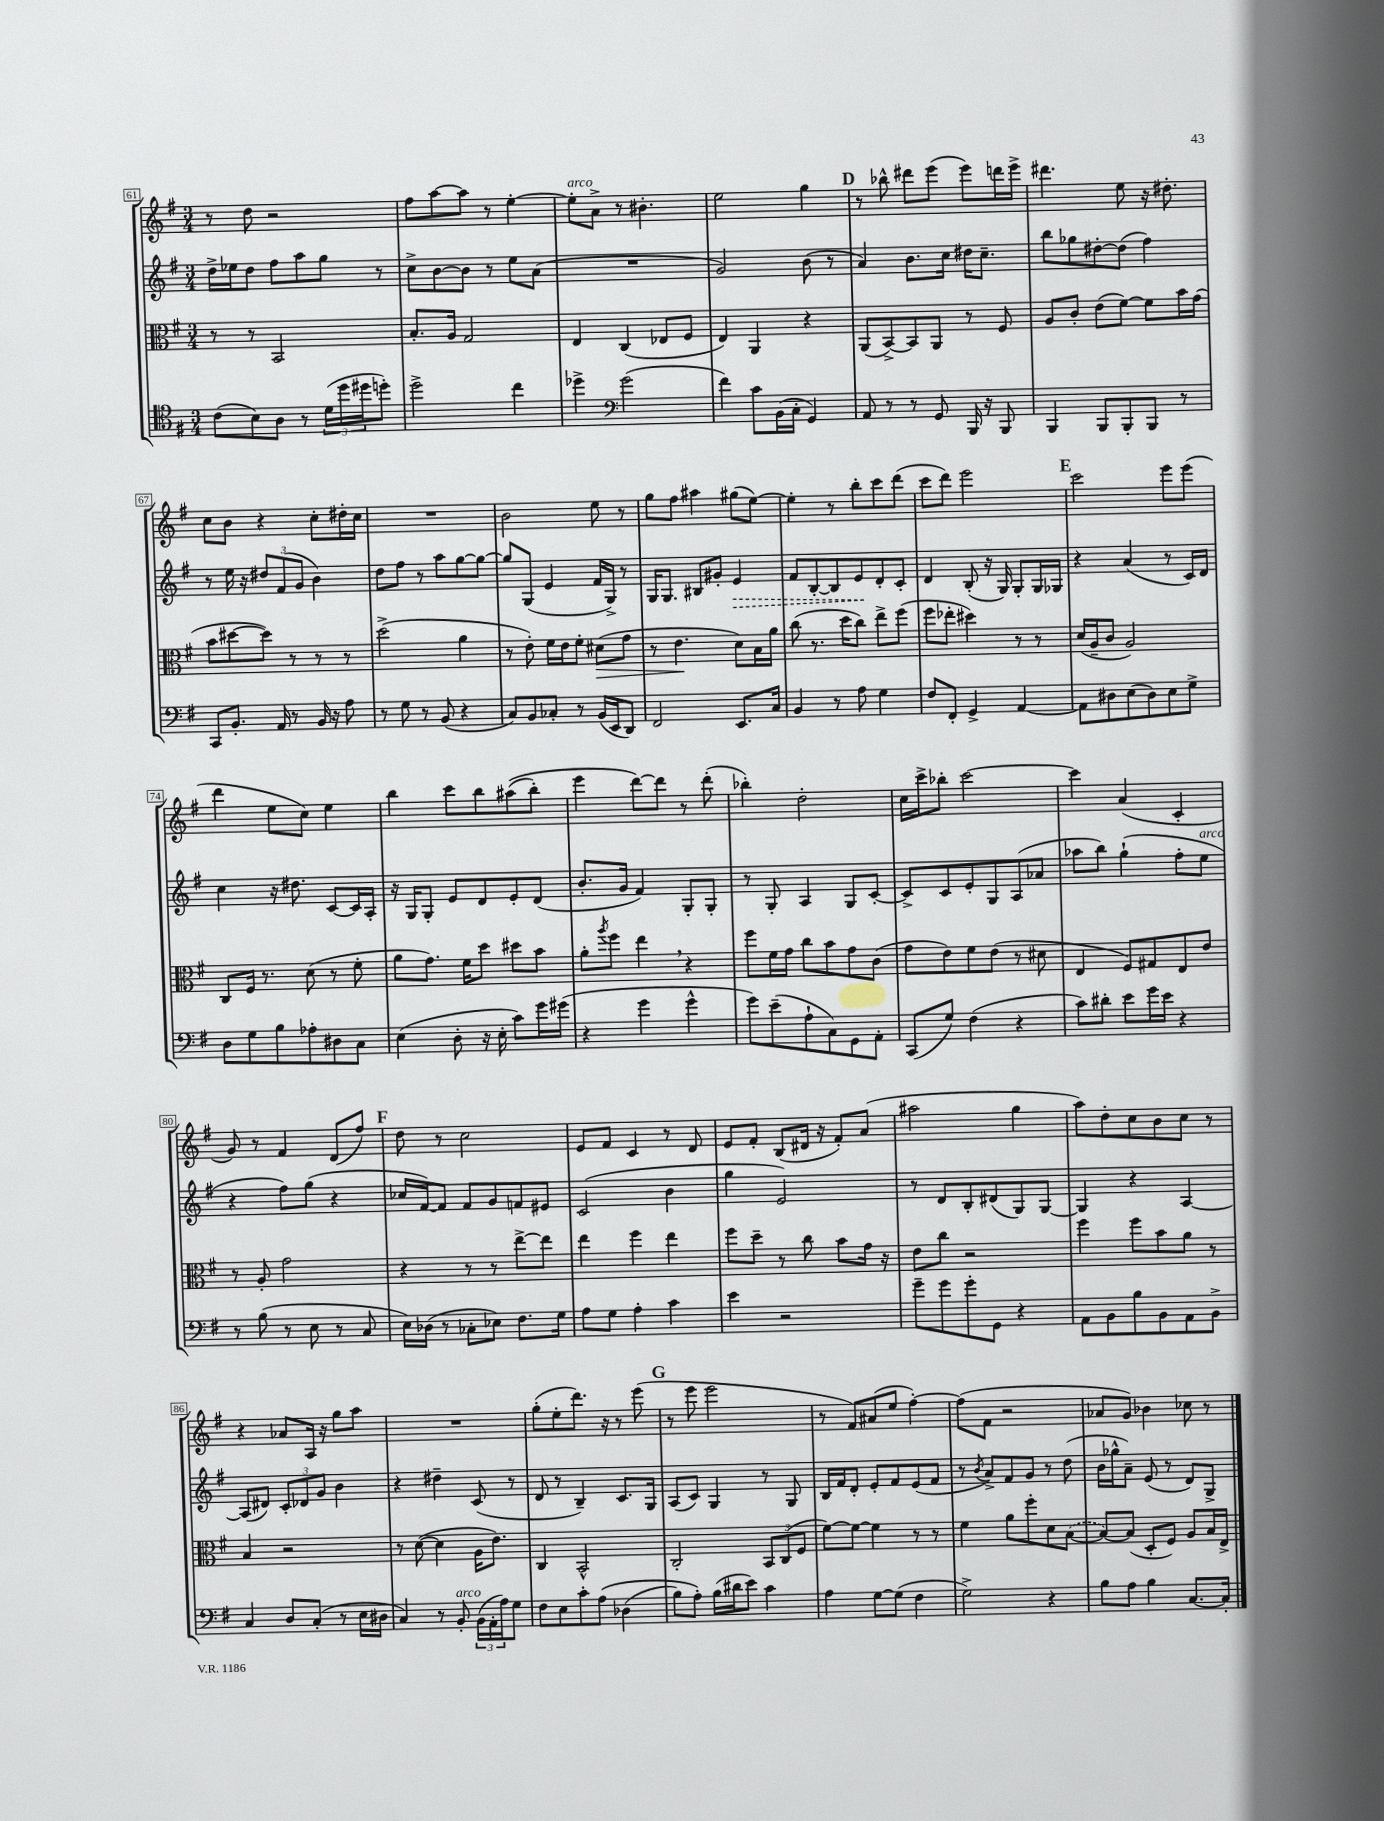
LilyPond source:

<<
\new StaffGroup <<
\new Staff = "s0" {
    \clef treble \key g \major \numericTimeSignature \time 3/4
    r8 d''8 r2 |
    fis''8 a''8~ a''8 r8 e''4~-. |
    e''8-.^\markup { \italic "arco" } a'8-> r8 bis'4.-. |
    e''2 g''4 |
    \mark \markup { \bold "D" } r8 bes''8-^ dis'''8 e'''8( e'''8) d'''16 e'''16-> |
    dis'''4. e''8 r16 dis''8.-. |
    c''8 b'8 r4 c''8-. dis''16-. c''16 |
    R2. |
    b'2 e''8 r8 |
    g''8 fis''8 ais''4 gis''8( e''8~) |
    e''4-. r8 b''8-. c'''8 d'''8( |
    c'''8 d'''8) e'''2 |
    \mark \markup { \bold "E" } c'''2 e'''8 e'''8( |
    d'''4 e''8 c''8) e''4 |
    b''4 c'''8 b''8 ais''8(\( b''8-.) |
    e'''4 d'''8~\) d'''8 r8 d'''8-.( |
    bes''4-.) d''2-. |
    c''16 c'''16-> bes''8-. c'''2~ |
    c'''4 a'4( c'4-. |
    g'8) r8 fis'4 d'8( fis''8) |
    \mark \markup { \bold "F" } d''8 r8 c''2 |
    e'8 fis'8 c'4 r8 d'8 |
    e'8 fis'8-. b8( dis'16 r16 fis'8-.) a'8( |
    ais''2 g''4 |
    a''8) d''8-. c''8 b'8 c''8 r8 |
    r4 aes'8 a16 r16 g''8 a''8 |
    R2. |
    g''8-.( e''8-. d'''8.) r16 r8 e'''8( |
    \mark \markup { \bold "G" } r8 e'''8 e'''2 |
    r8 fis'8) ais'8( e''8 fis''4~-.) |
    fis''8( fis'8 r2 |
    aes'8 g'8) bes'4 ces''8 r8 \bar "|." |
}
\new Staff = "s1" {
    \clef treble \key g \major \numericTimeSignature \time 3/4
    d''16-> ees''16 d''8 fis''8 a''8 g''8 r8 |
    c''8-> b'8~ b'8 r8 e''8 a'8( |
    R2. |
    g'2) b'8( r8 |
    \mark \markup { \bold "D" } a'4) b'8. c''16 dis''16 c''8.-- |
    b''8 ges''8 dis''8~-. dis''8( fis''4) |
    r8 e''16 r16 \tuplet 3/2 { dis''8 fis'8( g'8 } b'4) |
    d''8 fis''8 r8 a''8 g''8~ g''8~ |
    g''8 g8( e'4 fis'16 g16->) r8 |
    g16 g8. bis8 gis'8-. \once \override Hairpin.style = #'dashed-line e'4\> |
    fis'8 b8~-. b8 e'8\! d'8-. c'8-. |
    d'4 b8-.( r16 g16) g8-. g16 ges16 |
    \mark \markup { \bold "E" } r4 a'4( r8 c'16) d'16 |
    c''4 r16 dis''8. c'8~ c'16 a16-. |
    r16 g16 g8-. e'8 d'8 e'8-. d'8( |
    b'8.-. g'16 fis'4) g8-. g8-. |
    r8 g8-. a4 g8 c'8~-. |
    c'8-> c'8 e'8-. g8 a8( aes'8 |
    aes''8 b''8) g''4-!( fis''8-. e''8^\markup { \italic "arco" } |
    r4 fis''8) g''8( r4 |
    \mark \markup { \bold "F" } ces''16 fis'16~) fis'8 fis'8 g'8 f'8 eis'8 |
    c'2( b'4 |
    g''4 e'2) |
    r8 d'8 b8-. dis'8( g8) g8~ |
    g4 r4 a4~ |
    a8( dis'8) \tuplet 3/2 { c'8-. des'8 g'8 } b'4 |
    r4 dis''4-- c'8( r8 |
    d'8 r8 b4--) c'8. g16 |
    \mark \markup { \bold "G" } a8( c'8) g4 r8 g8 |
    b16 fis'16 d'8-. e'8-. fis'8 e'8( fis'8 |
    r8 \acciaccatura { b'8 } a'8->) fis'8 g'8 r8 d''8( |
    b'16 ges''16-^ a'8--) e'8( r8 d'8) g8-> \bar "|." |
}
\new Staff = "s2" {
    \clef alto \key g \major \numericTimeSignature \time 3/4
    r8 r8 b,2 |
    b8.-. a16 g2 |
    e4 c4( ees8 fis8 |
    e4) a,4 r4 |
    \mark \markup { \bold "D" } a,8( b,8~->) b,8 a,8 r8 fis8 |
    a8 c'8-. e'8( fis'8~) fis'8 b'16 g'16( |
    b'8 dis''8~ dis''8) r8 r8 r8 |
    d''2->( a'4 |
    r8 e'8-.) fis'16 e'16 fis'8-. dis'8\>( g'8 |
    r8 e'4.\! d'8) b16 a'16 |
    c''8( r8. d''16 c''8) e''8-> fis''8( |
    fis''8 ees''8-. dis''4) r8 r8 |
    \mark \markup { \bold "E" } d'16( a16-- c'8 a2) |
    c8 fis16 r8. d'8( r8 fis'8-. |
    a'8 g'8.) fis'16 d''8 dis''8 b'8 |
    a'8-. \acciaccatura { a''8 } fis''8 e''4 \breathe r4 |
    fis''8 fis'16 g'16 c''8 b'8 g'8 c'8( |
    g'8 e'8) fis'8 e'8( r8 dis'8 |
    e4 fis8) gis8 e8 e'8 |
    r8 a8-. g'2 |
    \mark \markup { \bold "F" } r4 r8 r8 e''8~-> e''8 |
    e''4 fis''4 e''4 |
    fis''8 d''8-- r8 c''8 b'8 g'16 r16 |
    e'8 c''8 r2 |
    fis''4 fis''8 b'8 a'8 r8 |
    b4 r2 |
    r8 d'8~( d'4 a16 e'8.) |
    c4 b,2-^ |
    \mark \markup { \bold "G" } c2-. \tuplet 3/2 { b,8 c8( fis8 } |
    fis'8~) fis'8~ fis'4 r8 r8 |
    fis'4 a'8 fis''8-. d'8 \once \slurDashed b8~( |
    b8~) b8( d8-. fis8) a8 b16 e16-> \bar "|." |
}
\new Staff = "s3" {
    \clef tenor \key g \major \numericTimeSignature \time 3/4
    c'8( b8) a8 r8 \tuplet 3/2 { d'16( d''16 dis''16 } d''8-.) |
    d''2-> c''4 |
    des''4-> \clef bass g'2( |
    fis'4) c'8 b,16( c16-. g,4) |
    \mark \markup { \bold "D" } a,8 r8 r8 g,8 b,,16 r16 b,,8 |
    b,,4 b,,8 b,,8-. b,,8 r8 |
    c,8 b,8.-. a,16 r8 b,16 r16 a8 |
    r8 g8 r8 b,8( r4 |
    c8) b,8 ces8-. r8 b,16( e,16 d,8) |
    fis,2 e,8. c16 |
    b,4 r8 a8 g4 |
    fis8 fis,8-. g,4-> a,4~ |
    \mark \markup { \bold "E" } a,8 dis8 e8( dis8) e8 g8-> |
    d8 g8 b8 aes8-. dis8 c8 |
    e4( d8-. r16 e16-. c'8) g'16 gis'16( |
    r4 g'4 g'4-^ |
    g'8) e'8--( a8-! c8) g,8 a,8-. |
    c,8( g8) fis4( r4 |
    c'8) dis'8-. e'8 g'16 e'16 r4 |
    r8 b8( r8 e8 r8 c8 |
    \mark \markup { \bold "F" } e16) des16( r8 ces8-. ees8) fis8. g16 |
    a8 g8 a4-. c'4 |
    e'4 r2 |
    g'8-- g'8 g'8-. g,8 r4 |
    a,8 b,8 b8 b,8 a,8 b,8-> |
    c4 d8 c8-.( r8 e16 dis16 |
    c4) r8 b,8-.^\markup { \italic "arco" } \tuplet 3/2 { b,16( a,16-. a16) } g8 |
    fis8 e8 c'8-. a8\( des4( |
    \mark \markup { \bold "G" } b8) a8-.\) b16( dis'16 e'8) c'4 |
    a4 g8~ g8( fis4 |
    g2->) r4 |
    b8 a8 b4 c8.~ c16-. \bar "|." |
}
>>
>>
\layout { \context { \Score currentBarNumber = #61 \override BarNumber.stencil = #(make-stencil-boxer 0.1 0.3 ly:text-interface::print) } }
